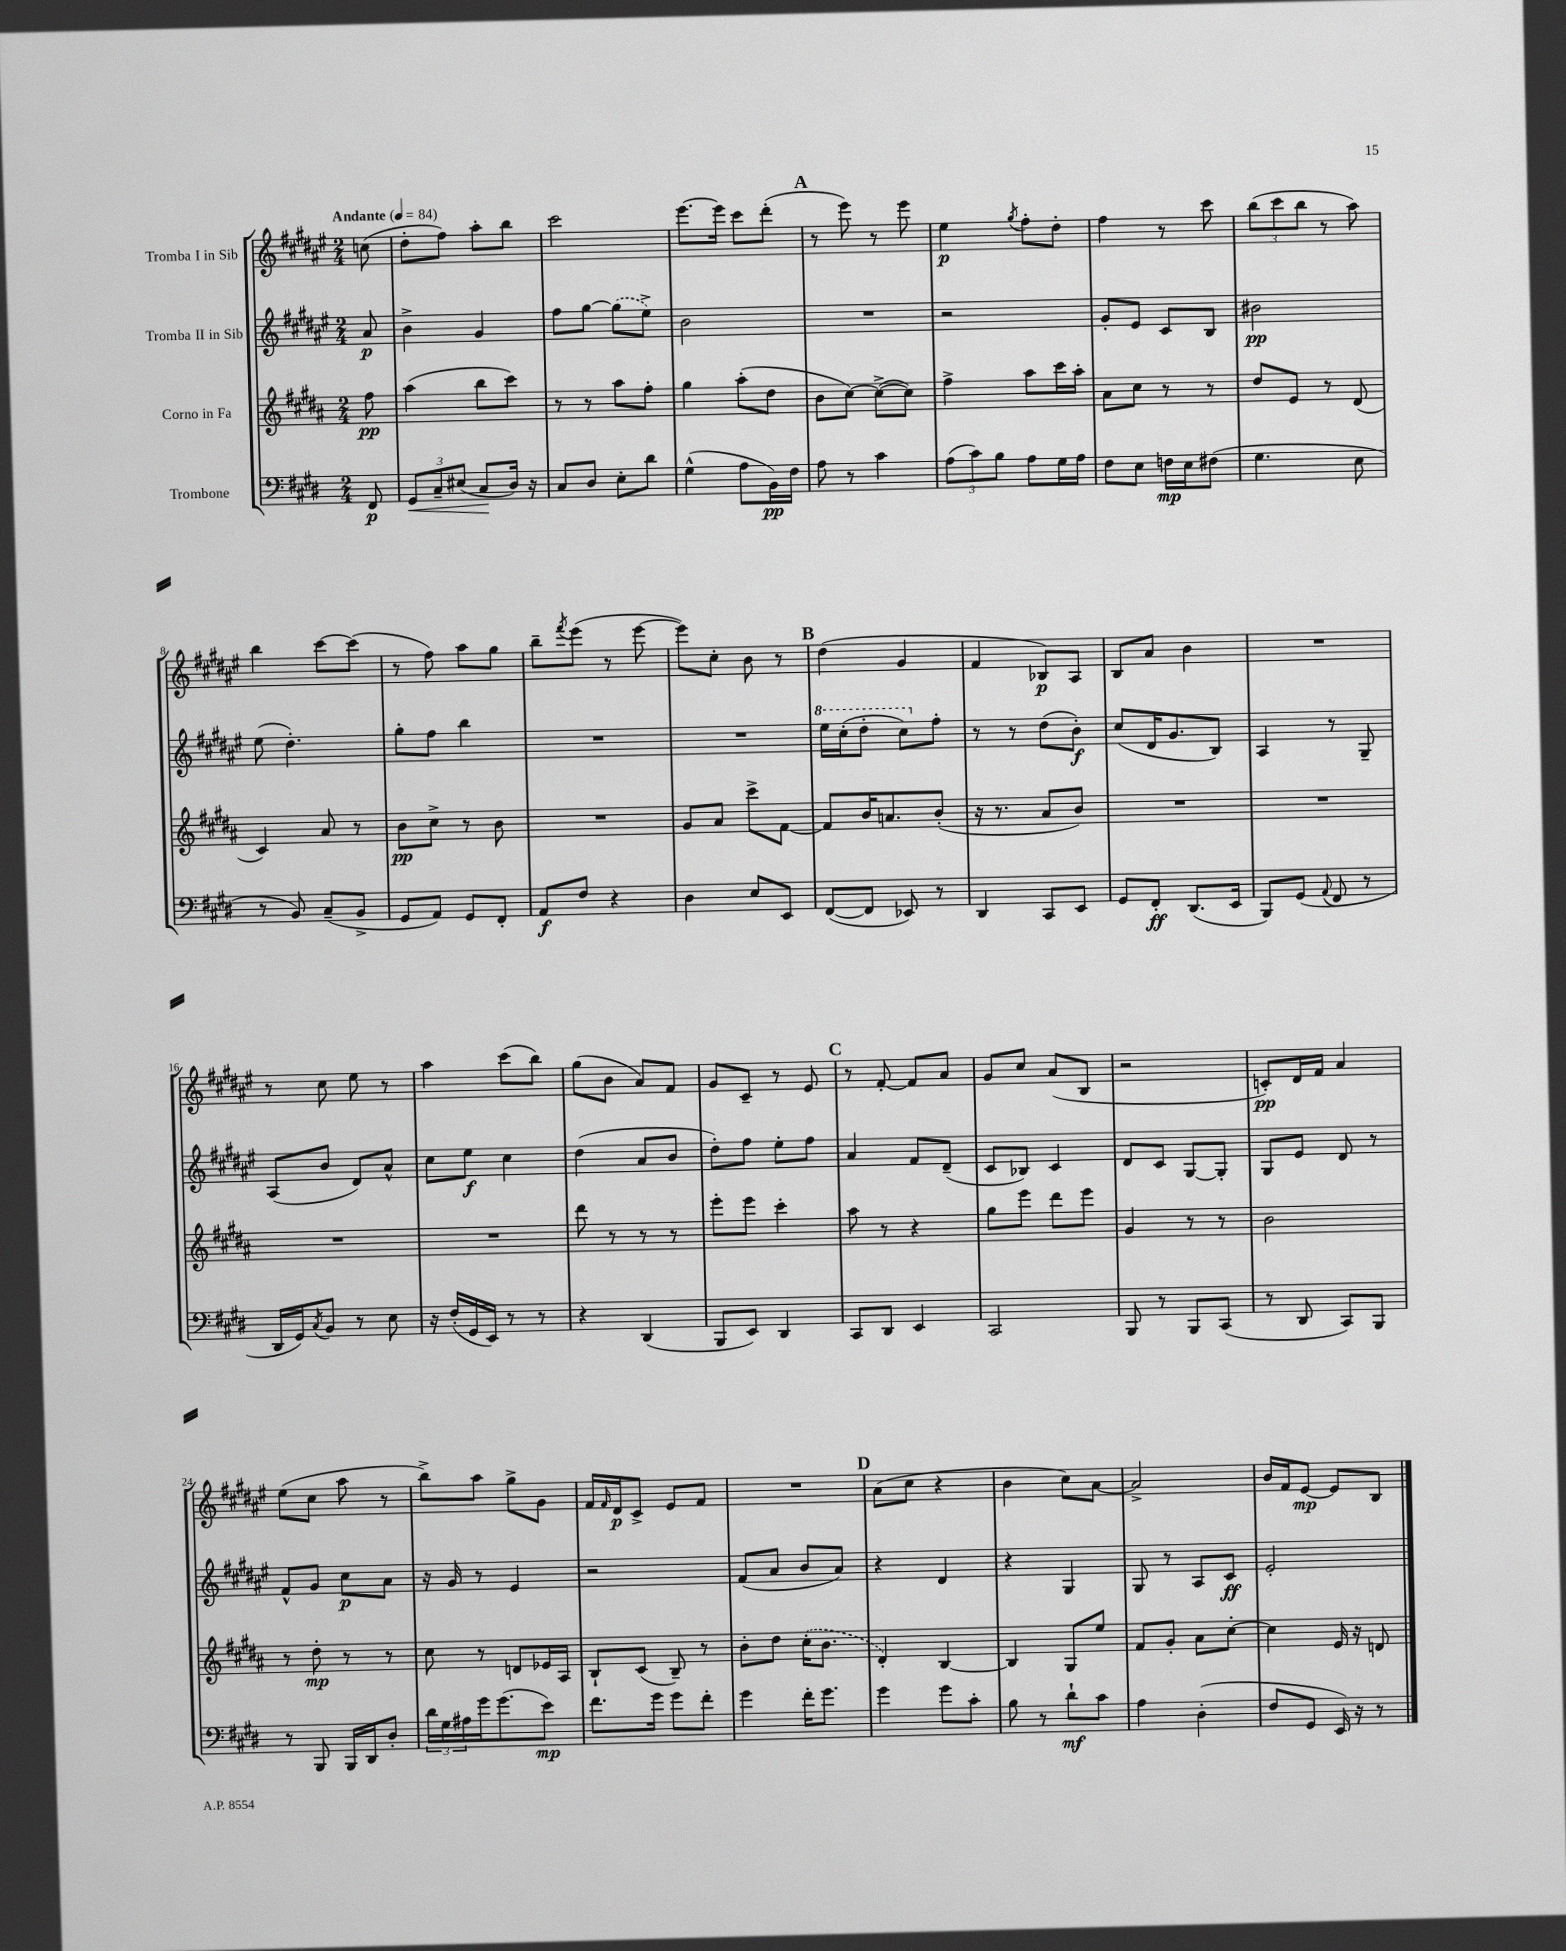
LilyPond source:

<<
\new StaffGroup <<
\new Staff = "s0" \with { instrumentName = "Tromba I in Sib" } {
    \clef treble \key fis \major \numericTimeSignature \time 2/4 \partial 8 \tempo "Andante" 4 = 84
    c''8( |
    dis''8-. fis''8) ais''8-. b''8 |
    cis'''2 |
    eis'''8.~ eis'''16 cis'''8 dis'''8-.( |
    \mark \markup { \bold "A" } r8 eis'''8) r8 eis'''8 |
    eis''4\p \acciaccatura { gis''8 } fis''8-. dis''8-. |
    fis''4 r8 cis'''8 |
    \tuplet 3/2 { b''8( cis'''8 b''8 } r8 ais''8) |
    b''4 cis'''8~ cis'''8( |
    r8 fis''8) ais''8 gis''8 |
    b''8-- \acciaccatura { fis'''8 } eis'''8( r8 eis'''8~ |
    eis'''8) cis''8-. b'8 r8 |
    \mark \markup { \bold "B" } dis''4( gis'4 |
    fis'4 bes8\p) ais8 |
    b8 ais'8 b'4 |
    R2 |
    r8 cis''8 eis''8 r8 |
    ais''4 cis'''8( b''8) |
    gis''8( b'8 ais'8) fis'8 |
    gis'8 cis'8-- r8 eis'8 |
    \mark \markup { \bold "C" } r8 fis'8~-. fis'8 ais'8 |
    gis'8 cis''8 ais'8( b8 |
    r2 |
    c'8-.\pp) dis'16 fis'16 ais'4 |
    eis''8( cis''8 ais''8 r8 |
    b''8->) ais''8 gis''8-> gis'8 |
    fis'16 \grace { fis'16 } dis'16\p cis'8-> eis'8 fis'8 |
    R2 |
    \mark \markup { \bold "D" } ais'8( cis''8 r4 |
    b'4 cis''8) ais'8~ |
    ais'2-> |
    b'16 fis'16 eis'8~\mp eis'8 b8 \bar "|." |
}
\new Staff = "s1" \with { instrumentName = "Tromba II in Sib" } {
    \clef treble \key fis \major \numericTimeSignature \time 2/4 \partial 8
    ais'8\p |
    b'4-> gis'4 |
    fis''8 gis''8~ \once \slurDashed gis''8( eis''8->) |
    b'2 |
    \mark \markup { \bold "A" } R2 |
    r2 |
    gis'8-. eis'8 cis'8 b8 |
    bis'2\pp |
    eis''8( dis''4.-.) |
    gis''8-. fis''8 b''4 |
    R2 |
    R2 |
    \mark \markup { \bold "B" } \ottava #1 eis'''16 cis'''16-.( dis'''8-. cis'''8) \ottava #0 fis''8-. |
    r8 r8 dis''8( b'8-.\f) |
    cis''8( dis'16 gis'8. b8) |
    ais4 r8 gis8-- |
    ais8( b'8 dis'8) ais'8-^ |
    cis''8 eis''8\f cis''4 |
    dis''4( ais'8 b'8 |
    dis''8-.) fis''8 eis''8-. fis''8 |
    \mark \markup { \bold "C" } ais'4 fis'8 dis'8--( |
    cis'8 bes8) cis'4 |
    dis'8 cis'8 gis8~ gis8-. |
    gis8 eis'8 dis'8 r8 |
    fis'8-^ gis'8 cis''8\p ais'8 |
    r16 gis'16 r8 eis'4 |
    r2 |
    fis'8( ais'8 b'8 ais'8) |
    \mark \markup { \bold "D" } r4 dis'4 |
    r4 gis4 |
    gis8 r8 ais8 cis'8\ff |
    eis'2-. \bar "|." |
}
\new Staff = "s2" \with { instrumentName = "Corno in Fa" } {
    \clef treble \key b \major \numericTimeSignature \time 2/4 \partial 8
    fis''8\pp |
    ais''4( b''8 cis'''8) |
    r8 r8 ais''8 fis''8-. |
    gis''4 ais''8-.( dis''8 |
    \mark \markup { \bold "A" } b'8 cis''8~) cis''8~->( cis''8) |
    fis''4-> ais''8 cis'''16 ais''16-. |
    ais'8 cis''8 r8 r8 |
    dis''8 e'8 r8 dis'8( |
    cis'4) ais'8 r8 |
    b'8\pp cis''8-> r8 b'8 |
    R2 |
    gis'8 ais'8 cis'''8-> fis'8~ |
    \mark \markup { \bold "B" } fis'8 b'16 a'8. b'8-.( |
    r16 r8. ais'8 b'8) |
    R2 |
    R2 |
    R2 |
    R2 |
    dis'''8 r8 r8 r8 |
    e'''8-. e'''8 cis'''4-. |
    \mark \markup { \bold "C" } ais''8 r8 r4 |
    gis''8 e'''8 dis'''8 e'''8 |
    gis'4 r8 r8 |
    b'2 |
    r8 dis''8-.\mp r8 r8 |
    cis''8 r8 d'8 ees'16 ais16 |
    b8-! cis'8( b8--) r8 |
    b'8-. dis''8 \once \slurDashed cis''16-.( b'8. |
    \mark \markup { \bold "D" } dis'4-.) b4~ |
    b4 gis8 e''8 |
    fis'8 gis'8-. ais'8 cis''8~-. |
    cis''4 e'16 r16 d'8 \bar "|." |
}
\new Staff = "s3" \with { instrumentName = "Trombone" } {
    \clef bass \key e \major \numericTimeSignature \time 2/4 \partial 8
    fis,8\p |
    \tuplet 3/2 { gis,8\< cis8-- eis8( } cis8\! dis16) r16 |
    cis8 dis8 e8-. dis'8 |
    gis4-^( a8 b,16\pp) fis16 |
    \mark \markup { \bold "A" } a8 r8 cis'4 |
    \tuplet 3/2 { a8( cis'8) b8 } a8 gis16 a16 |
    fis8 e8 f16\mp e16 fis8( |
    gis4. e8 |
    r8 b,8) cis8--( b,8-> |
    gis,8 a,8) gis,8 fis,8-. |
    a,8\f fis8 r4 |
    dis4 e8 e,8 |
    \mark \markup { \bold "B" } fis,8~( fis,8 ees,8) r8 |
    dis,4 cis,8 e,8 |
    gis,8 fis,8-.\ff dis,8.( e,16 |
    b,,8) gis,8( \appoggiatura { a,8 } fis,8 r8 |
    dis,16 gis,16) \acciaccatura { cis8 } b,8 r8 e8 |
    r16 fis16-.( gis,16 e,16) r8 r8 |
    r4 dis,4( |
    b,,8 e,8) dis,4 |
    \mark \markup { \bold "C" } cis,8 dis,8 e,4 |
    cis,2 |
    b,,8 r8 b,,8 cis,8( |
    r8 dis,8 cis,8) b,,8 |
    r8 b,,8 b,,16 dis,16 dis8-. |
    \tuplet 3/2 { dis'16 gis16 ais16 } gis'16 gis'8.( e'8\mp) |
    fis'8. gis'16 gis'8 fis'8-. |
    gis'4 fis'16-. gis'8. |
    \mark \markup { \bold "D" } gis'4 gis'8 cis'8-. |
    b8 r8 dis'8-!\mf cis'8 |
    a4 dis4-.( |
    fis8 gis,8 e,16) r16 r8 \bar "|." |
}
>>
>>
